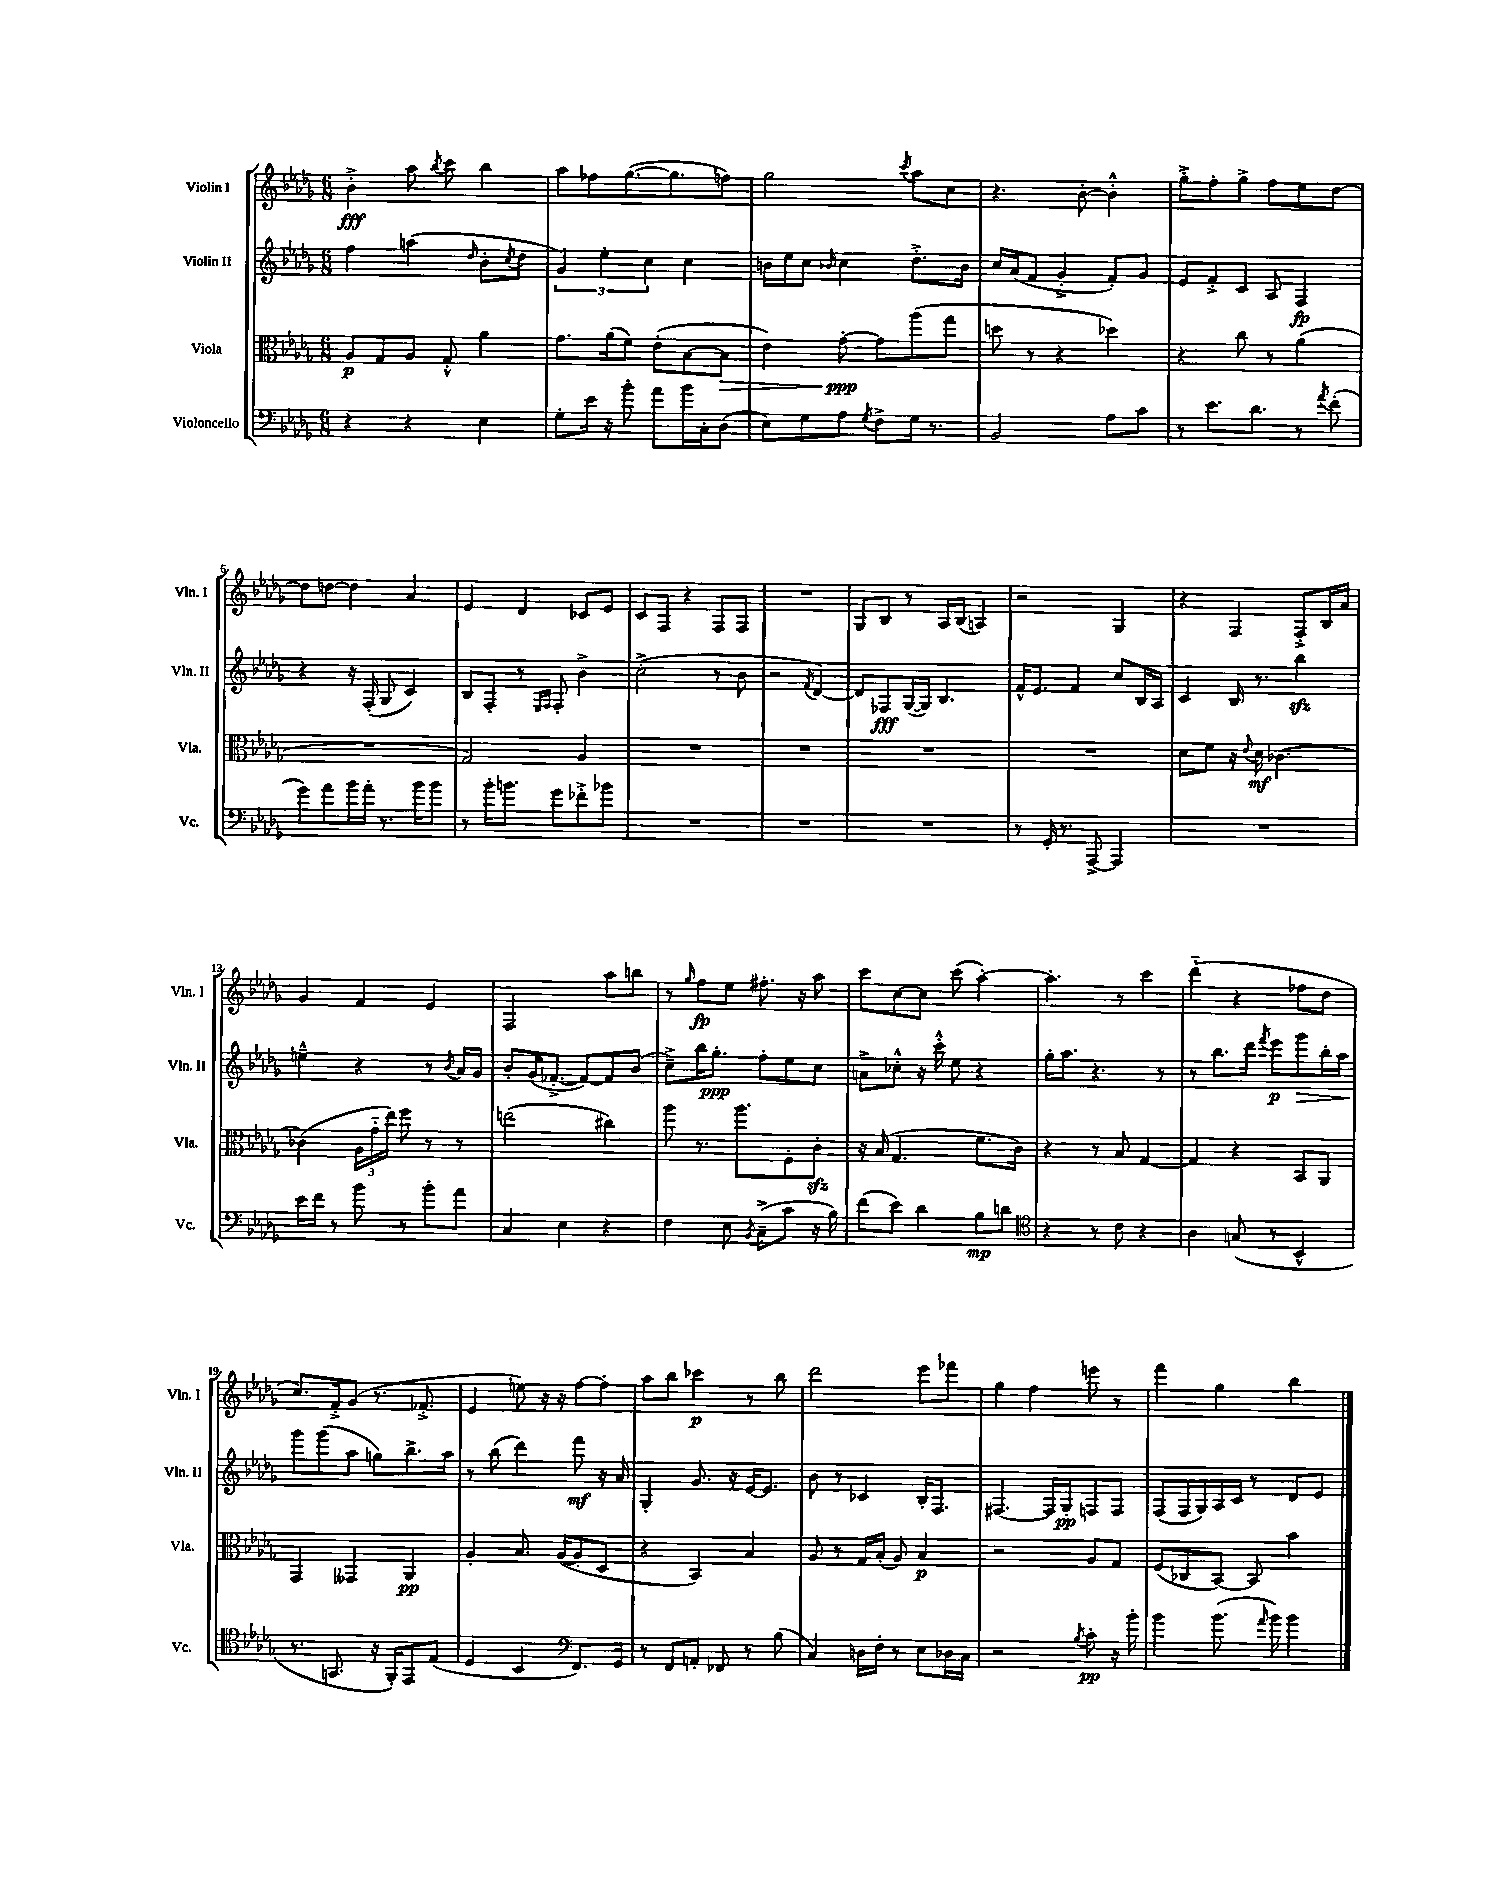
<<
\new StaffGroup <<
\new Staff = "s0" \with { instrumentName = "Violin I" shortInstrumentName = "Vln. I" } {
    \clef treble \key des \major \numericTimeSignature \time 6/8
    bes'4-.->\fff aes''8 \acciaccatura { bes''8 } c'''8 bes''4 |
    aes''8 fes''8 ges''8.~( ges''8. f''8) |
    ges''2 \acciaccatura { c'''8 } aes''8 c''8 |
    r4. bes'8~-. bes'4-.-^ |
    ges''8-.-> f''8-. ges''8-> f''8 ees''8 des''8~ |
    des''8 d''8~ d''4 aes'4 |
    ees'4 des'4 ces'8 ees'8 |
    c'8 f8 r4 f8 f8 |
    R2. |
    ges8 bes8 r8 aes16 bes16( a4) |
    r2 ges4 |
    r4 f4 f8-.-> bes16 aes'16 |
    ges'4 f'4 ees'4 |
    f2 aes''8 b''8 |
    r8 \grace { ges''16 } f''8\fp ees''8 fis''8.-. r16 aes''8 |
    c'''8 c''8~ c''8 c'''8( aes''4~-.) |
    aes''4.-. r8 c'''4 |
    des'''4-_( r4 fes''8 des''8 |
    c''8.) f'16-.-> ges'8( r8. fes'8.-.-> |
    ees'4 e''8) r16 r16 f''8~ f''8-. |
    aes''8 bes''8 ces'''4\p r8 bes''8 |
    des'''2 ees'''8 fes'''8 |
    ges''4 f''4 e'''8 r8 |
    f'''4 ges''4 bes''4 \bar "|." |
}
\new Staff = "s1" \with { instrumentName = "Violin II" shortInstrumentName = "Vln. II" } {
    \clef treble \key des \major \numericTimeSignature \time 6/8
    f''4 a''4( \grace { des''16 } bes'8-. \acciaccatura { c''8 } des''8 |
    \tuplet 3/2 { ges'4) ees''4-. c''4 } c''4 |
    b'16 ees''16 c''8 \grace { bes'16 } c''4 des''8.-.-> bes'16 |
    c''16 aes'16( f'8 ges'4-.-> f'8-.) ges'8 |
    ees'8 f'8-.-> c'8 aes8 f4\fp |
    r4 r16 f16-.( ges8 c'4) |
    bes8 f8-. r8 \grace { ees16 f16 } f8-. bes'4-> |
    c''2-.->( r8 bes'8 |
    r2 \acciaccatura { f'8 } des'4~) |
    des'8 fes8\fff ges16~( ges16) bes4. |
    f'16-^ ees'8. f'4 c''8 bes16 aes16 |
    c'4 bes16 r8. bes''4\sfz |
    e''4---^ r4 r8 \acciaccatura { bes'8 } aes'16 ges'16 |
    bes'8-. ges'16( fes'8.~-.-> fes'8~) fes'8 bes'8( |
    c''8--->) bes''16 ges''8.-.\ppp f''8-. ees''8 c''8 |
    a'8-> ces''8-.-^ r16 c'''16-.-^ ees''8 r4 |
    ges''16-. aes''8. r4. r8 |
    r8 bes''8. des'''16 \acciaccatura { f'''8 } ees'''8\p ges'''8\> bes''16-. aes''16 |
    ges'''8\! ges'''8( aes''8 g''8) bes''8.-> aes''16 |
    r8 bes''8( des'''4) f'''8\mf r16 aes'16 |
    ges4-. ges'8. r16 ees'16~ ees'8. |
    bes'8 r8 ces'4 bes16-. f8. |
    fis4.~ fis16 ges16-.\pp f8 f8 |
    f8( f16 ges16) aes16 c'16 r8 des'8 ees'8 \bar "|." |
}
\new Staff = "s2" \with { instrumentName = "Viola" shortInstrumentName = "Vla." } {
    \clef alto \key des \major \numericTimeSignature \time 6/8
    aes8\p ges8 aes8 ges8-.-^ aes'4 |
    ges'8. aes'16( f'8) ees'8-.( bes8~ bes8\> |
    ees'4) ges'8~-.\ppp\! ges'8 aes''8( ges''8 |
    d''8 r8 r4 des''4) |
    r4 c''8 r8 aes'4( |
    R2. |
    ges2) aes4 |
    R2. |
    R2. |
    R2. |
    R2. |
    des'8 f'8 r16 \appoggiatura { ees'8 } des'16\mf ces'4.~ |
    ces'4( \tuplet 3/2 { aes16 ges'16-_ ees''16) } f''8 r8 r8 |
    e''2( cis''4) |
    aes''8 r8. aes''8. f8-. c'8-.\sfz |
    r16 bes16( ges4. f'8. c'16) |
    r4 r8 bes8 ges4~ |
    ges4 r4 bes,8 aes,8 |
    ges,4 geses,4 aes,4\pp |
    aes4-. bes8. aes16~( aes8-. des8 |
    r4 bes,4) bes4 |
    aes8 r8 ges16 bes16-.( aes8) bes4\p |
    r2 aes8 ges8 |
    f8( ces8 bes,8~) bes,8 bes'4 \bar "|." |
}
\new Staff = "s3" \with { instrumentName = "Violoncello" shortInstrumentName = "Vc." } {
    \clef bass \key des \major \numericTimeSignature \time 6/8
    r4 r4 ees4 |
    ges8-. ees'16 r16 bes'8-. aes'8 bes'16 c16-. des8( |
    ees8) ges8 aes8 \acciaccatura { ges8 } f8-> ges16 r8. |
    bes,2 aes8 c'8 |
    r8 ees'8. des'8. r8 \acciaccatura { aes'8 } f'8-.( |
    ges'8) aes'8 bes'16 aes'16-. r8. bes'16 bes'8 |
    r8 bes'16-. b'8. ges'8 fes'8-.-> bes'8 |
    R2. |
    R2. |
    R2. |
    r8 ges,16-. r8. aes,,8~-> aes,,4 |
    R2. |
    ees'16 f'16 r8 bes'8 r8 bes'8-. aes'8 |
    c4 ees4 r4 |
    f4 ees8 \acciaccatura { bes,8 } c8--->( c'8 r16 bes16) |
    f'8( ees'8) des'4 bes8\mp d'8 |
    \clef tenor r4 r8 c'8 r4 |
    aes4 g8( r8 bes,4-^ |
    r8. g,8. r16 f,16-.) ees,8 ees8( |
    des4 bes,4 \clef bass f,8.) ges,16 |
    r8 f,8 a,8-. fes,8 r8 bes8( |
    c4) d16 f16-. r8 ees8 des16 c16 |
    r2 \acciaccatura { bes8 } c'8-.\pp r16 bes'16-. |
    bes'4 bes'8.( \grace { aes'16 } bes'16) bes'4 \bar "|." |
}
>>
>>
